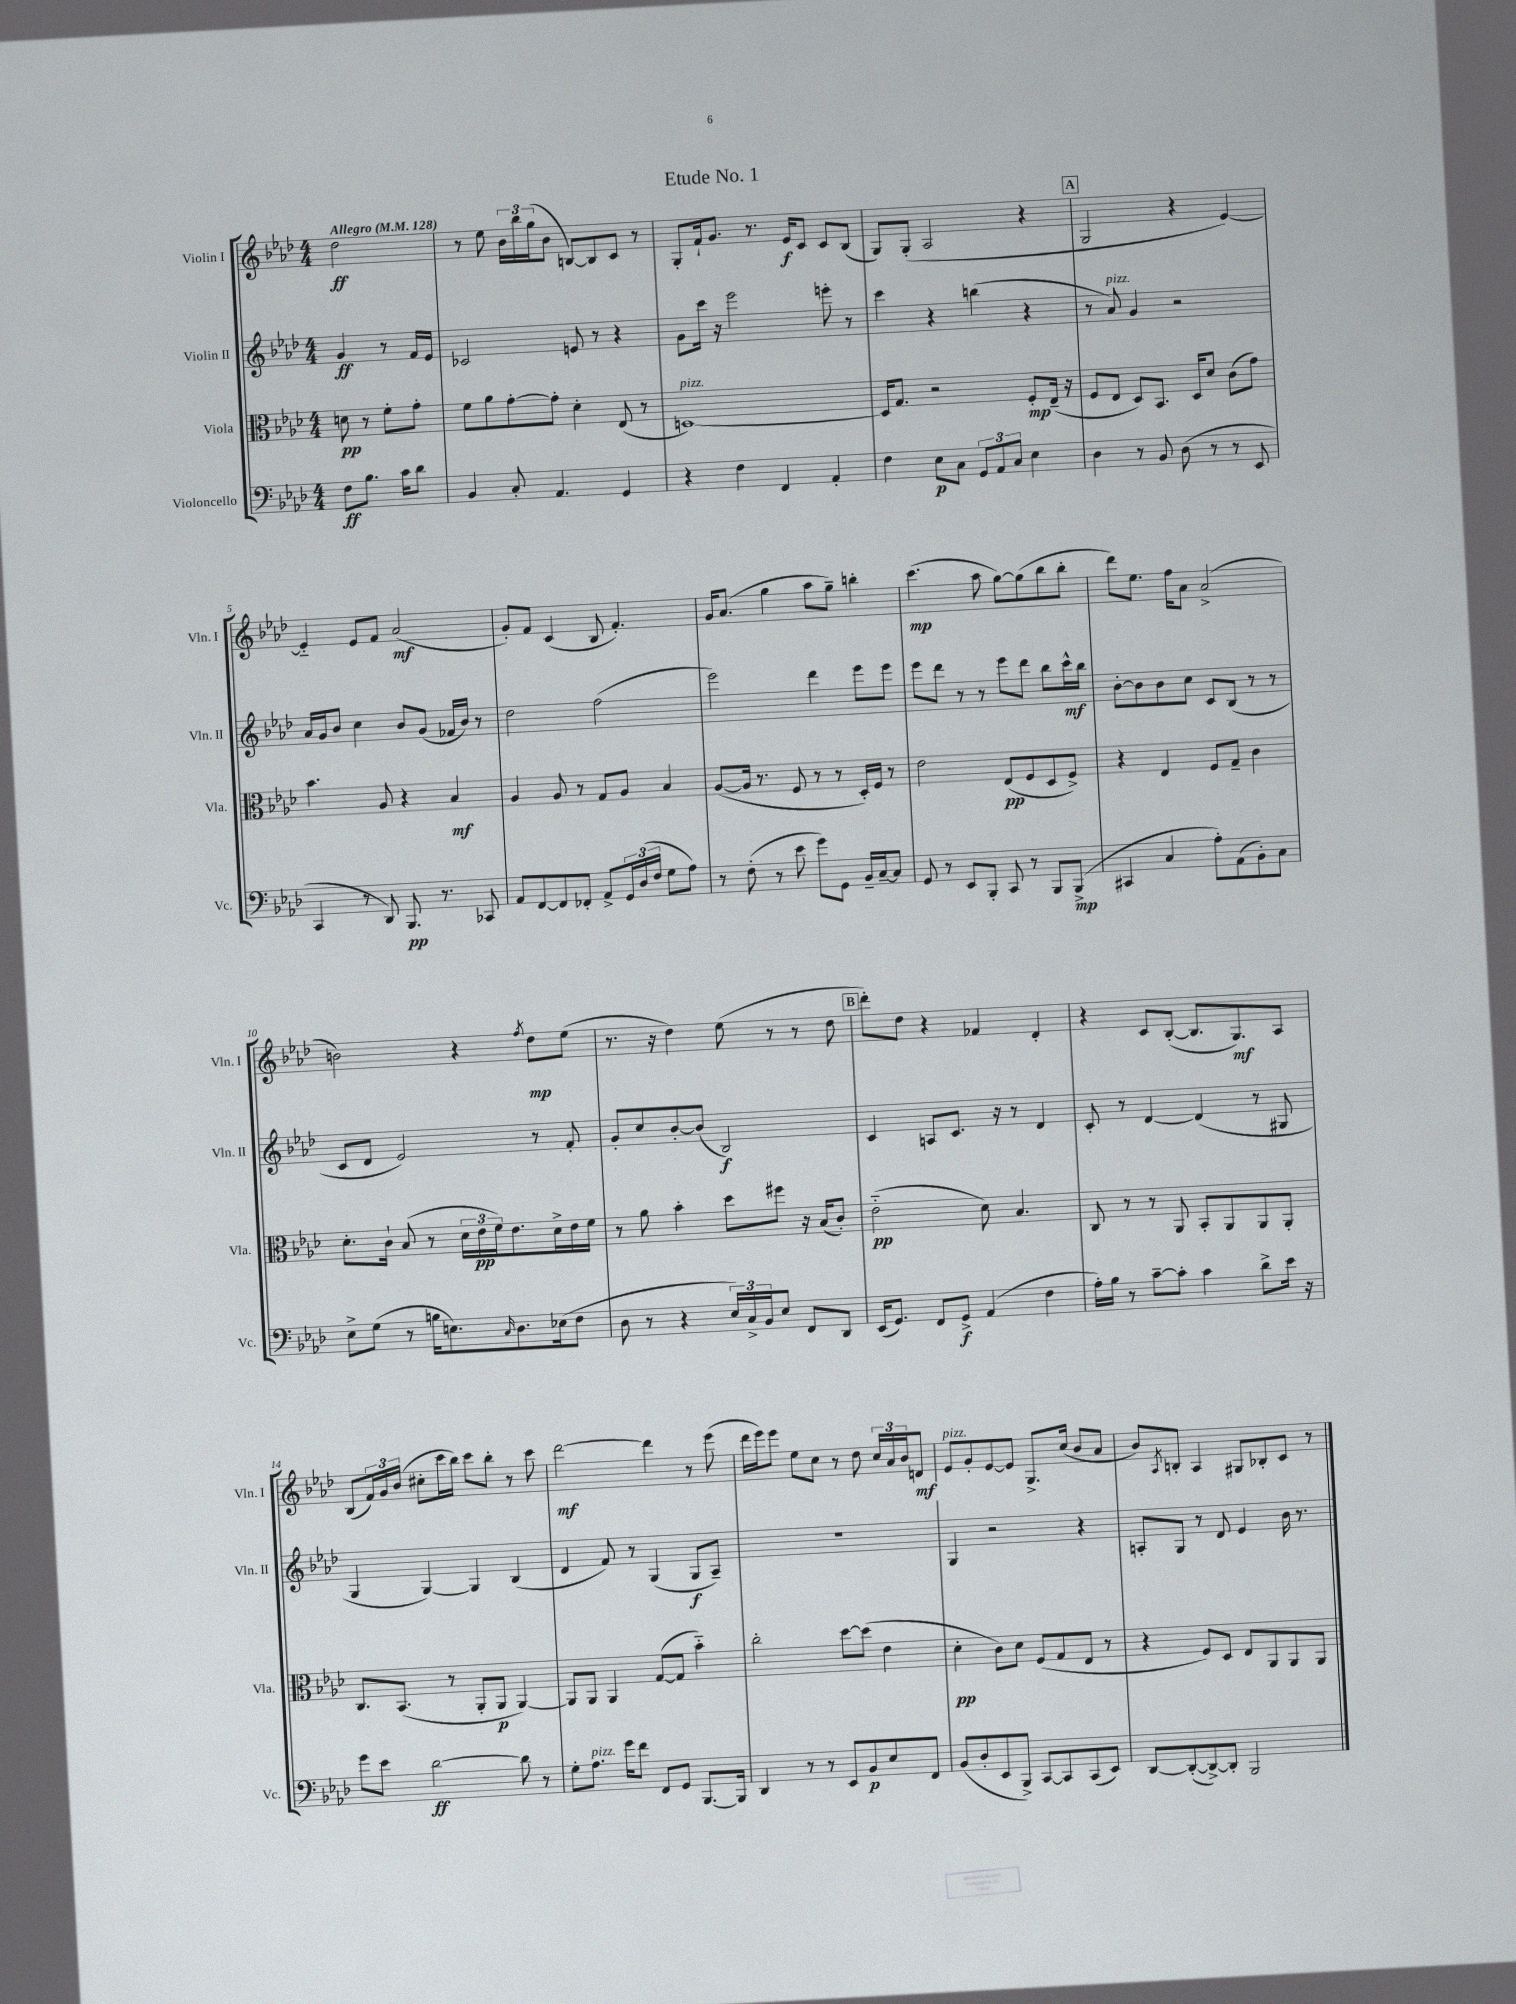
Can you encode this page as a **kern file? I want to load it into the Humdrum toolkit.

**kern	**kern	**kern	**kern
*staff4	*staff3	*staff2	*staff1
*clefF4	*clefC3	*clefG2	*clefG2
*k[b-e-a-d-]	*k[b-e-a-d-]	*k[b-e-a-d-]	*k[b-e-a-d-]
*M4/4	*M4/4	*M4/4	*M4/4
*MM128	*MM128	*MM128	*MM128
8F	8d	4g	2dd-
8.B-	8r	.	.
.	8f'	8r	.
16c	.	.	.
8d-	8g'	16f	.
.	.	16e-	.
=	=	=	=
4BB-	8f	2c-	8r
.	8a-	.	8ee-
8C'	[8g'	.	24b-
.	.	.	24bb-
.	.	.	(24gg
4.AA-	8g']	.	8b-
.	4d-'	8e	[8B)
.	.	8r	8B]
4GG	(8E-	4r	8c
.	8r	.	8r
=	=	=	=
4r	[1D)	8g	8G'
.	.	16ccc	16f`
.	.	16r	8.g
4F	.	2eee-	.
.	.	.	8.r
4FF	.	.	.
.	.	.	16e-
.	.	.	8c
4AA-'	.	8eee'	8c
.	.	8r	(8B-
=	=	=	=
4F	16D]	4ccc	8G)
.	8.G	.	.
.	.	.	(8G'
8E-	2r	4r	2A-
8C	.	.	.
12GG	.	(4bb	.
12AA-	.	.	.
12C	.	.	.
4E-	8F'	4r	4r
.	(16E-~	.	.
.	16r	.	.
=	=	=	=
4D-	8F	8r	2G
.	8E-	8a-)	.
8r	8D-)	4g	.
8BB-	8.BB-	.	.
(8D-	.	2r	4r
.	16D-	.	.
8r	8d-	.	.
8r	(8c	.	[4e-)
8EE-	8g)	.	.
=	=	=	=
4CC	4.b-	16a-	4e-'~]
.	.	16g	.
.	.	8b-	.
8r	.	4cc	8e-
8DD-)	8A-	.	8f
8.BBB-	4r	8b-	(2a-
.	.	(8g	.
8.r	.	.	.
.	4B-	16f-	.
.	.	16b-)	.
8CC-	.	8r	.
=	=	=	=
8AA-	4A-	2dd-	8g')
[8FF	.	.	8f
8FF]	8A-	.	(4c
8FF-'	8r	.	.
8AA-^	8G	(2ff	8B-
24GG	8A-	.	4.f')
(24D-	.	.	.
24F	.	.	.
8G	4B-	.	.
8A-)	.	.	.
=	=	=	=
8r	([8A-	2eee-)	16g
.	.	.	(8.a-
(8F'	16A-]	.	.
.	8.r	.	.
8r	.	.	4gg
8e-	8F	.	.
8g)	8r	4ddd-	8aa-
8GG	8r	.	8gg~)
16BB-~	16D-')	8eee-	4bb'
[16C~	16F	.	.
8C]	8r	8eee-	.
=	=	=	=
8GG	2e-	8eee-	(4.ccc
8r	.	8ddd-	.
8EE-	.	8r	.
8BBB-'	.	8r	8aa-
8CC	(8E-	8eee-	[8gg)
8r	8F	8ddd-	(8gg]
8BBB-	8D-	8bb-	8bb-
(8BBB-^	8F^)	16ccc^^	8bb-'
.	.	16bb-	.
=	=	=	=
4CC#	4r	[8b-'	8ddd-)
.	.	8b-]	8.ee-
4C	4E-	8b-	.
.	.	.	16ff
.	.	8cc	8a-
8A-')	8F	8c	(2a-^
(8AA-	8G~	(8B-	.
8BB-')	4c	8r	.
8C	.	8r	.
=	=	=	=
8E-^	8.d-'	8c	2b)
(8G	.	8d-	.
.	16c`	.	.
8r	(8B-	2e-)	.
16B	8r	.	.
8.E)	.	.	.
.	24d-	.	4r
.	24e-	.	.
.	24f)	.	.
16qqC	.	.	.
8.D-	8.e-	.	.
.	.	.	8qff
.	.	8r	8dd-
(16E-	16d-^	.	.
8F	16e-	8f'	(8ee-
.	16f	.	.
=	=	=	=
8D-	8r	8g'	8.r
8r	8a-	8cc	.
.	.	.	16r
4r	4b-'	[8b-'	4dd-)
.	.	(8b-]	.
24E-)	8dd-	2B-)	(8ee-
24C^	.	.	.
24BB-	.	.	.
8E-	8ff#	.	8r
8FF	16r	.	8r
.	(16B-	.	.
8DD-	8c')	.	8dd-
=	=	=	=
(16EE-	(2e-'~	4c	8ddd-')
8.GG)	.	.	.
.	.	.	8dd-
8FF	.	8A	4r
8GG^	.	8.c	.
(4AA-	8d-)	.	4f-
.	.	16r	.
.	4.B-	8r	.
4F	.	4d-	4d-'
=	=	=	=
16A-')	8C	8c'	4r
16B-	.	.	.
8r	8r	8r	.
[8c~	8r	[4d-	8c
8c']	8AA-	.	([8B-'
4c	8BB-'	(4d-]	8.B-]
.	8AA-	.	.
.	.	.	8.G)
8d-^	8AA-	8r	.
16e-	8AA-'	8G#	8A-
16r	.	.	.
=	=	=	=
8g	8.C	4G	(8B-
8e-	.	.	24f)
.	.	.	24g
.	(8.BB-	.	.
.	.	.	(24b-
[2d-	.	[4G)	8cc#'
.	8r	.	16ccc
.	.	.	16bb-)
.	8AA-'	4G]	8ccc
.	8AA-	.	8bb-'
8d-]	[4AA-)	(4B-	8r
8r	.	.	8ccc
=	=	=	=
8G'	8AA-]	4d-	[2ddd-
8.A-	8AA-	.	.
.	4AA-	8f)	.
16g	.	.	.
8f	.	8r	.
8FF	([8G	(4G	4ddd-]
8GG	8G]	.	.
[8.BBB-	4b-'~)	8G	8r
.	.	8A-~)	(8eee-
16BBB-]	.	.	.
=	=	=	=
4DD-	2cc'	1r	16ddd-
.	.	.	16eee-)
.	.	.	8eee-
8r	.	.	8ee-
8r	.	.	8cc
8EE-	[8dd-	.	8r
8BB-	(8dd-]	.	8dd-
8E-	4e-	.	24cc
.	.	.	24a-
.	.	.	24b-
8FF	.	.	8d
=	=	=	=
(8BB-	4d-'	4G	8e-
8D-'	.	.	8g'
8EE-	8c)	2r	[8e-
8BBB-^)	8d-	.	8e-]
[8CC	(8F	.	8.G^
8CC]	8G	.	.
.	.	.	(16cc
(8CC	8E-	4r	8b-
8EE-)	8r	.	8a-
=	=	=	=
[8DD-	4r	8A'	8b-)
.	.	.	8qA-
(8DD-'_	.	8G	8B'
8DD-^_)	8F)	8r	4A-
8DD-']	8D-	8d-	.
2BBB-	8E-	4e-	8G#
.	8AA-	.	8B-'
.	8AA-	16b-	8c
.	.	8.r	.
.	8AA-	.	8r
==	==	==	==
*-	*-	*-	*-
